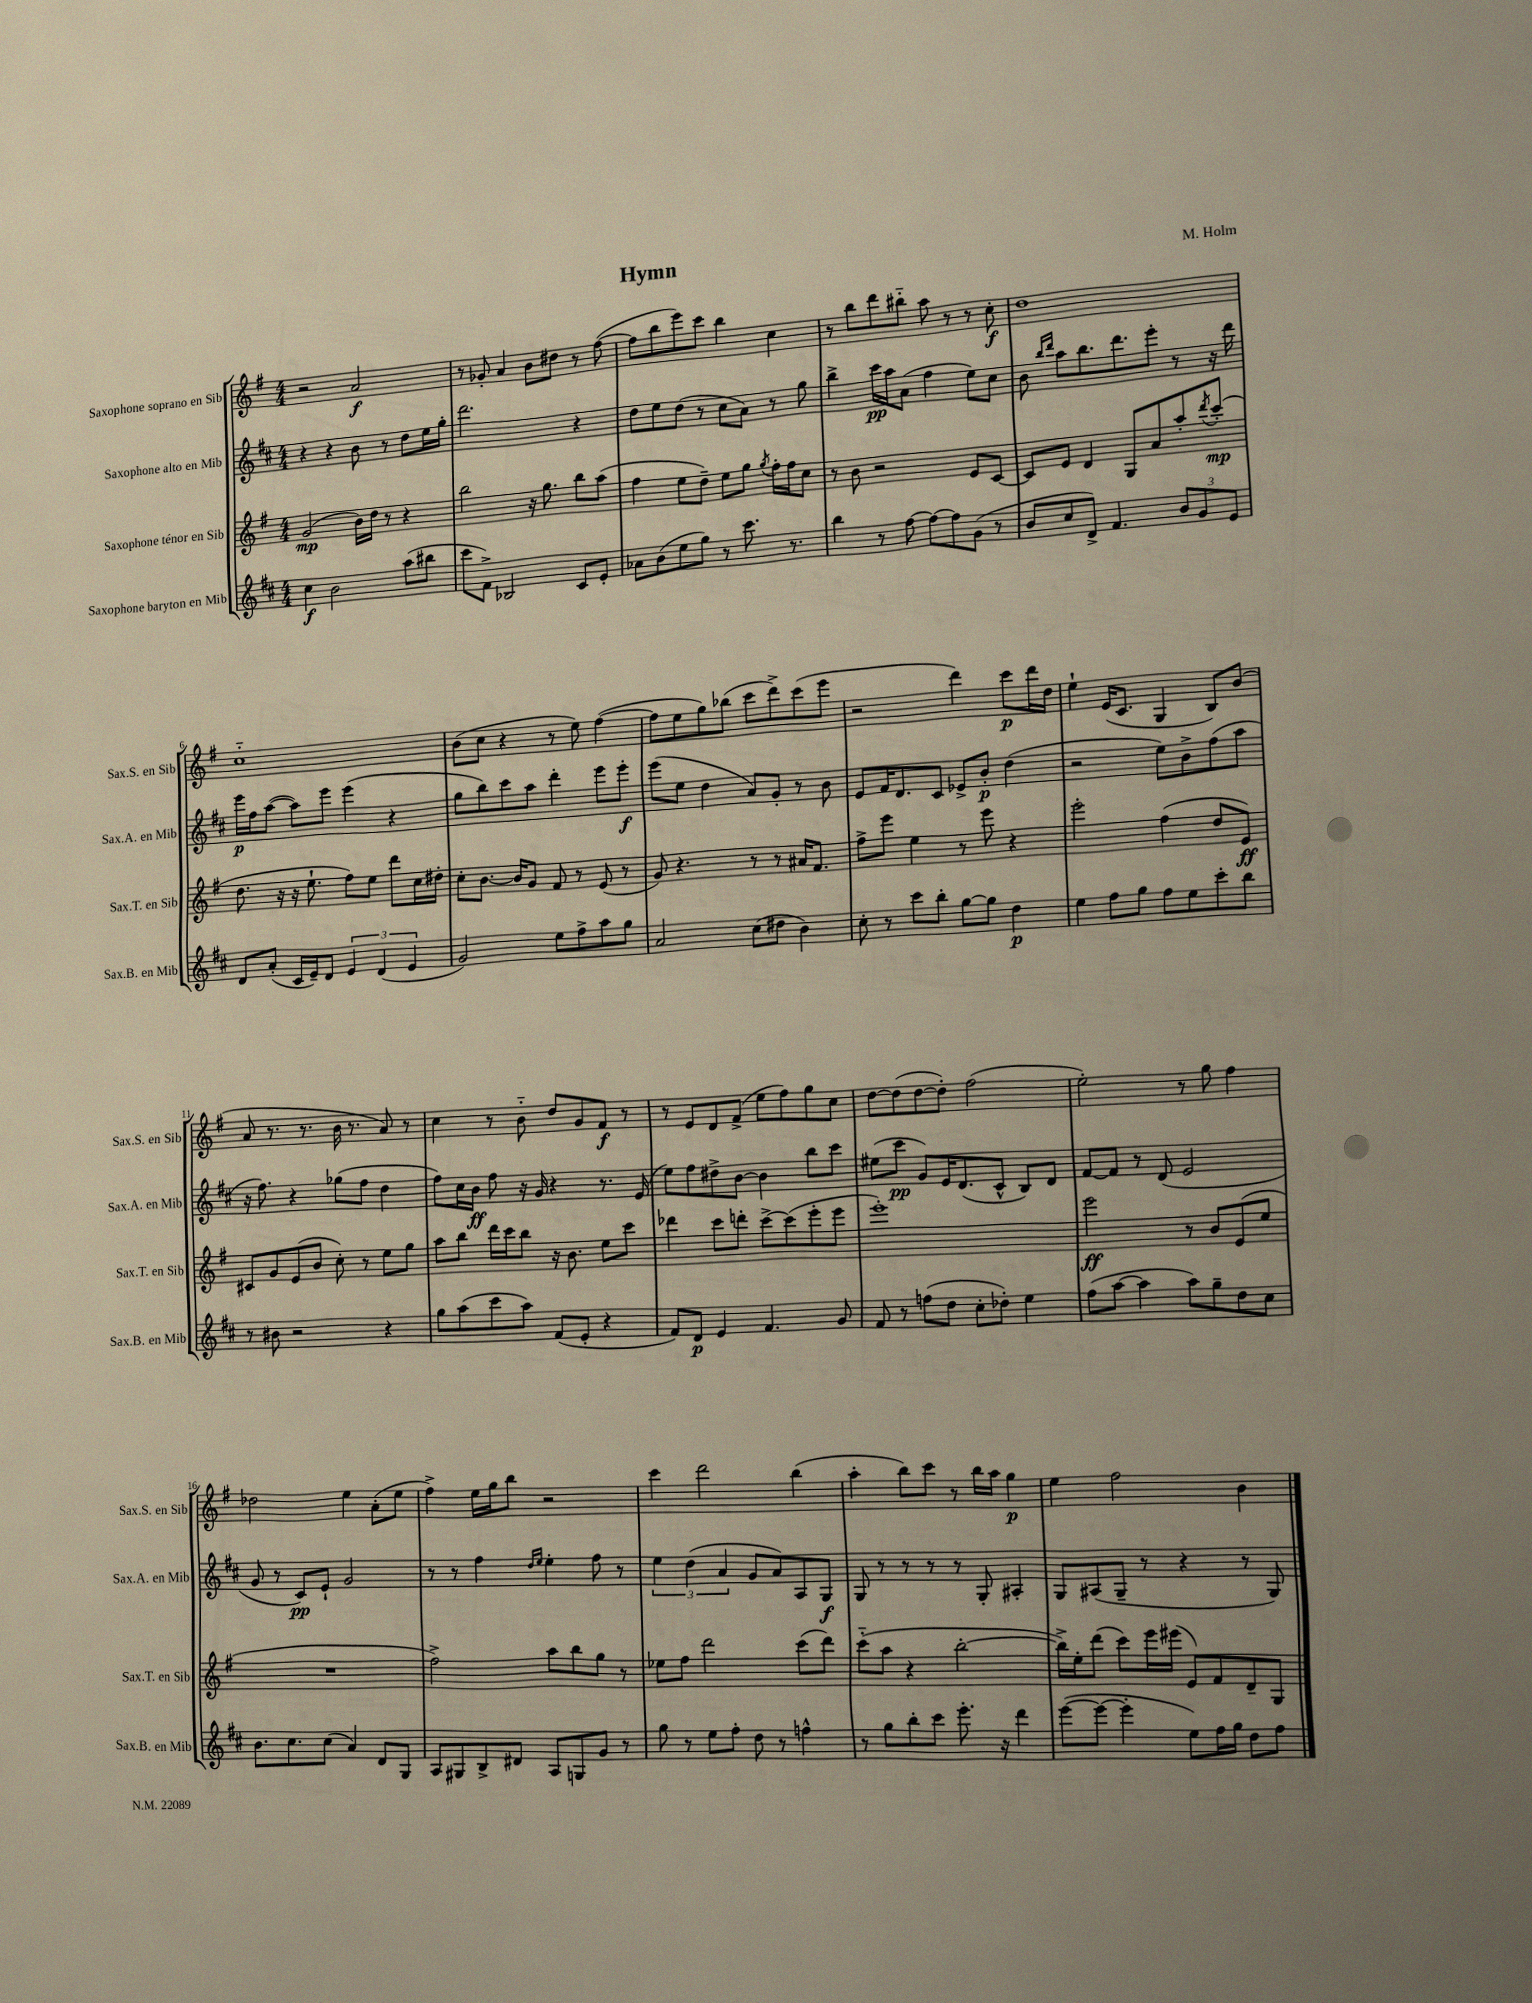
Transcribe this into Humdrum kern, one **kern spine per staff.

**kern	**kern	**kern	**kern
*staff4	*staff3	*staff2	*staff1
*clefG2	*clefG2	*clefG2	*clefG2
*k[f#c#]	*k[f#]	*k[f#c#]	*k[f#]
*M4/4	*M4/4	*M4/4	*M4/4
4cc#	(2g	4r	2r
2b	.	4r	.
.	16b)	8b	2a
.	16dd	.	.
.	8r	8r	.
(8aa	4r	8dd	.
8bb#	.	16ee	.
.	.	16gg'	.
=	=	=	=
8ccc#	2bb	2.ddd	8r
8f#^)	.	.	8g-'
2B-	.	.	4a
.	16r	.	8b
.	8.gg	.	.
.	.	.	8dd#
8c#	8bb	4r	8r
8e'	(8aa	.	([8ff#
=	=	=	=
8a-	4ff#	8dd	8ff#]
(8b	.	8ee	8bb
8ee	8ee	(8dd	8eee)
8gg)	8dd~)	8r	8ccc
8r	8ee	8cc#	4bb
8.ccc#	8gg	8a)	.
.	8qgg	.	.
.	16ff#'	8r	4cc
8.r	16ff#	.	.
.	8cc	8gg	.
=	=	=	=
4bb	8r	4bb^	8r
.	8b	.	8bb
8r	2r	16ccc#	8ddd
.	.	16aa	.
[8ff#	.	(8a	8bb#'~
8ff#_	.	4ff#	8aa
8ff#]	.	.	8r
(8g	8e	8ee)	8r
8r	[8c	8cc#	8cc'
=	=	=	=
8b	8c]	8b	1dd
.	.	16qqbb	.
.	.	16qqddd	.
8cc#	8e	8aa	.
8d^)	4d	8.bb	.
4.f#	.	.	.
.	.	8.ddd	.
.	8G	.	.
.	8a	8eee'	.
12b	8aa'	8r	.
12g	.	.	.
.	8qddd	.	.
.	(8ccc'	16r	.
12e	.	.	.
.	.	16ddd	.
=	=	=	=
8d	8.dd	16eee	1cc'~
.	.	16ff#	.
(8a'	.	([8aa	.
.	16r	.	.
16c#	16r	8aa])	.
16e~)	8.ee`	.	.
8d	.	8eee	.
6e	8ff#)	(4eee	.
.	8ee	.	.
(6d	.	.	.
.	8ddd	4r	.
6e	.	.	.
.	16cc	.	.
.	16dd#'	.	.
=	=	=	=
2g)	8cc'	8gg	(8b
.	[8.b	8bb)	8cc
.	.	8ccc#	4r
.	16b]	.	.
.	8g	8aa	.
8ee	8f#	4ddd'	8r
8ff#^	8r	.	8ee)
8aa	(8e	8eee	([4ff#
8gg	8r	8eee'	.
=	=	=	=
2a	8g)	(8eee	8ff#]
.	4.r	8ee	8ee
.	.	4dd	8gg)
.	.	.	(8bb-
(8cc#	8r	8a)	8ccc
8dd#	8r	8g'	8ddd^)
4b)	16a#	8r	(8ccc
.	8.f#	.	.
.	.	8b	8eee
=	=	=	=
8cc#'	8ff#^	8e	2r
8r	8eee	16f#	.
.	.	8.d	.
8ccc#	4ee	.	.
8bb'	.	8c#	.
[8gg	8r	8e-^	4ddd)
8gg]	8eee	8b'	.
4dd	4r	(4dd	8ccc
.	.	.	16ddd
.	.	.	16dd
=	=	=	=
4ee	2eee'	2r	4ee`
8ff#	.	.	(16e
.	.	.	8.c
8gg	.	.	.
8ff#	(4ff#	8ee)	4G
8ee	.	8b^	.
8ccc#'	8dd	(8ff#	8B)
8bb	8e)	8aa	(8b
=	=	=	=
8r	8c#	16r	8a
.	.	8.ff#)	.
8b#	8g	.	8.r
2r	(8e	4r	.
.	.	.	8.r
.	8b	.	.
.	8cc')	(8gg-	16b
.	.	.	8.r
.	8r	8ff#	.
4r	8ee	4dd	8a)
.	8gg	.	8r
=	=	=	=
8gg	8aa	8ff#)	4cc
(8aa	8bb	16cc#	.
.	.	16b	.
8ccc#	16ddd	8ff#	8r
.	16ccc	.	.
8aa)	8bb	16r	8b'~
.	.	16g	.
(8f#	16r	4r	8dd
.	8.b	.	.
8e'	.	.	8g
4r	8ee	8.r	8f#
.	8ccc	.	8r
.	.	(16e	.
=	=	=	=
8f#)	4ddd-	8ee)	8r
8d	.	8ff#	8e
4e	8ccc	8dd#^	8d
.	8ddd'	[8b	(8f#^
4.f#	[8ccc^	4b]	8ee
.	(8ccc]	.	8ff#)
.	8eee'	8bb	8gg
8g	8eee	8ccc#	8cc
=	=	=	=
8f#	1eee')	(8ee#	[8dd
8r	.	8ccc#	(8dd]
(8ff	.	8g)	[8dd
8dd	.	16e	8dd'])
.	.	(8.d	.
8cc#'	.	.	(2ff#
8dd-')	.	8c#^^	.
4ee	.	8B)	.
.	.	8d	.
=	=	=	=
(8ff#	2eee	[8f#	2ee')
[8aa	.	8f#]	.
4aa]	.	8r	.
.	.	(8d	.
8aa)	8r	2e	8r
8gg~	8b	.	8gg
8dd	(8e	.	4ff#
8cc#	8ee	.	.
=	=	=	=
8.b	1r	8g	2dd-
.	.	8r	.
8.cc#	.	.	.
.	.	8c#)	.
(8cc#	.	8e`	.
4a)	.	2g	4ee
8d	.	.	(8a'
8G	.	.	8ee
=	=	=	=
8A	2ff#^)	8r	4ff#^)
8G#	.	8r	.
8B^	.	4ff#	16ee
.	.	.	16gg
8d#	.	.	8bb
.	.	16qqdd	.
.	.	16qqee	.
8A	8aa	4ee'	2r
8G	8bb	.	.
8g	8gg	8ff#	.
8r	8r	8r	.
=	=	=	=
8gg	8ee-	6ee	4ccc
8r	8ff#	.	.
.	.	(6dd	.
8ee	2ddd	.	2ddd
.	.	6a	.
8ff#'	.	.	.
8dd	.	8g	.
8r	.	8a)	.
4ff^^	(8ccc	8A	(4bb
.	8ddd)	8G	.
=	=	=	=
8r	(8ccc'~	8G	4aa'
8gg	8aa	8r	.
8bb'	4r	8r	8bb)
8ccc#	.	8r	8ccc
8.eee'	[2bb'	8r	8r
.	.	8G'	16bb
16r	.	.	16aa
4ddd	.	4A#'	4gg
=	=	=	=
([8eee	16bb^])	8G	4ee
.	16ee'	.	.
8eee_	(8ddd	(8A#	.
4eee']	8ccc)	8G~	2ff#
.	16eee	8r	.
.	(16eee#	.	.
8ee)	8e)	4r	.
16ff#	8f#	.	.
16gg	.	.	.
8dd	8d~	8r	4b
8ff#	8G	8G)	.
==	==	==	==
*-	*-	*-	*-
